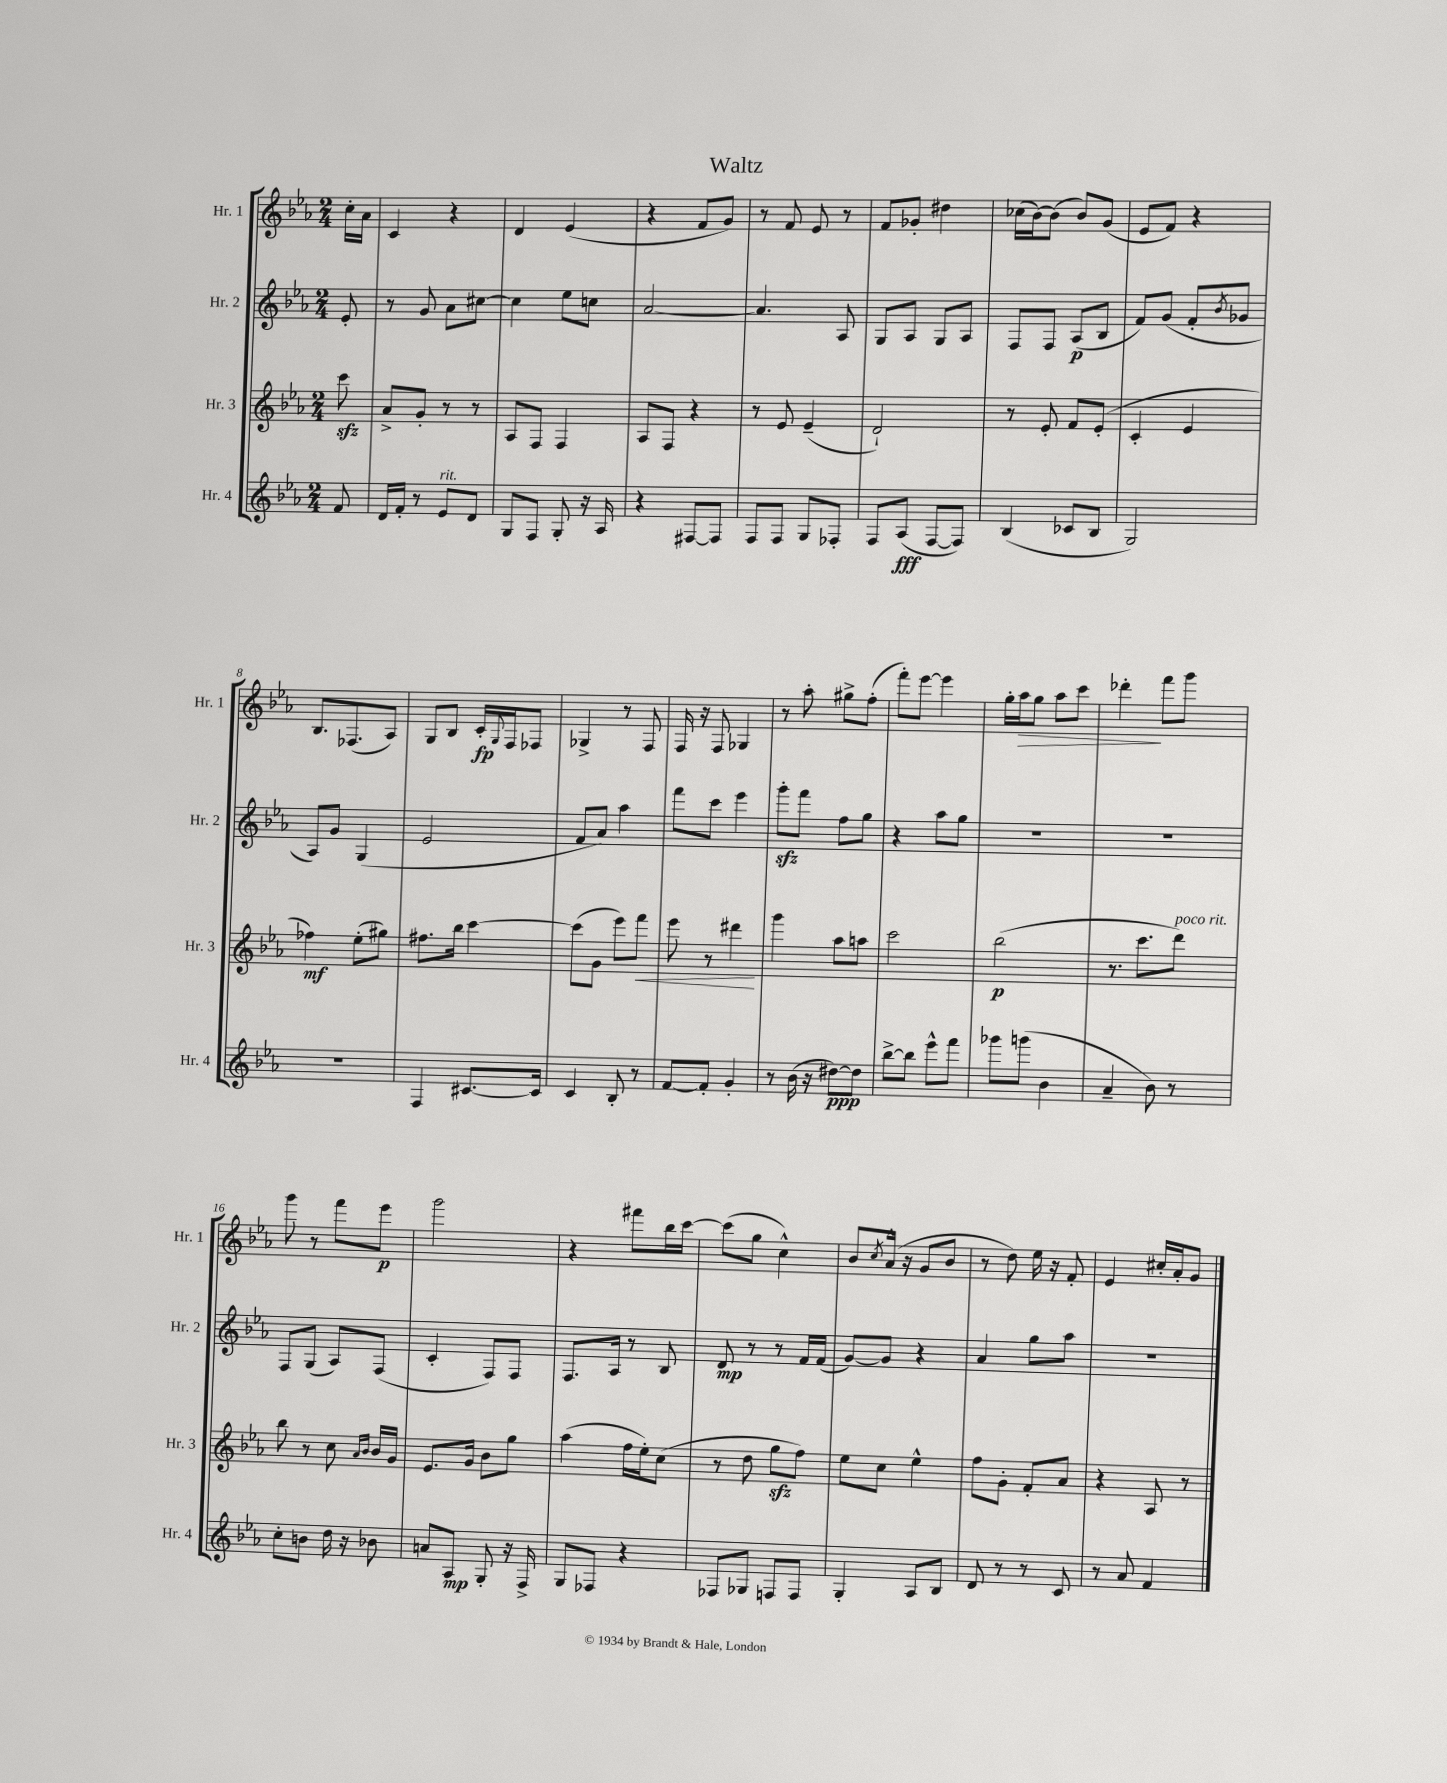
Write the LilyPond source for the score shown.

\header { title = "Waltz" }
<<
\new StaffGroup <<
\new Staff = "s0" \with { instrumentName = "Hr. 1" shortInstrumentName = "Hr. 1" } {
    \clef treble \key ees \major \numericTimeSignature \time 2/4 \partial 8
    c''16-. aes'16 |
    c'4 r4 |
    d'4 ees'4( |
    r4 f'8 g'8) |
    r8 f'8 ees'8 r8 |
    f'8 ges'8-. dis''4 |
    ces''16( bes'16~) bes'8( bes'8) g'8( |
    ees'8 f'8) r4 |
    bes8. fes8.( aes8) |
    g8 bes8 c'16-.\fp \appoggiatura { g8 } f16 fes8 |
    ges4-> r8 f8 |
    f16 r16 f8 ges4 |
    r8 aes''8-. gis''8-> f''8-.( |
    f'''8-.) ees'''8~ ees'''4 |
    g''16-. aes''16\> g''8 aes''8 c'''8 |
    des'''4-.\! f'''8 g'''8 |
    g'''8 r8 f'''8 ees'''8\p |
    g'''2 |
    r4 fis'''8 bes''16 c'''16~ |
    c'''8( g''8 c''4-^) |
    bes'8 \acciaccatura { c''8 } aes'16-^( r16 g'8 bes'8 |
    r8 d''8) ees''16 r16 f'8-. |
    ees'4 cis''16-. aes'16-. g'8 \bar "|." |
}
\new Staff = "s1" \with { instrumentName = "Hr. 2" shortInstrumentName = "Hr. 2" } {
    \clef treble \key ees \major \numericTimeSignature \time 2/4 \partial 8
    ees'8-. |
    r8 g'8 aes'8 cis''8~ |
    cis''4 ees''8 c''8 |
    aes'2~ |
    aes'4. aes8 |
    g8 aes8 g8 aes8 |
    f8 f8 aes8\p( bes8 |
    f'8) g'8( f'8-. \acciaccatura { bes'8 } ges'8 |
    aes8) g'8 g4( |
    ees'2 |
    f'8 aes'8) aes''4 |
    f'''8 c'''8 ees'''4 |
    g'''8-.\sfz f'''8 f''8 g''8 |
    r4 aes''8 g''8 |
    R2 |
    R2 |
    f8 g8( aes8) f8( |
    c'4-. f8) f8 |
    f8. aes16 r8 bes8 |
    d'8\mp r8 r8 f'16 f'16( |
    g'8~) g'8 r4 |
    aes'4 g''8 aes''8 |
    r2 \bar "|." |
}
\new Staff = "s2" \with { instrumentName = "Hr. 3" shortInstrumentName = "Hr. 3" } {
    \clef treble \key ees \major \numericTimeSignature \time 2/4 \partial 8
    c'''8\sfz |
    aes'8-> g'8-. r8 r8 |
    aes8 f8 f4 |
    aes8 f8 r4 |
    r8 ees'8 ees'4--( |
    d'2-!) |
    r8 ees'8-. f'8 ees'8-.( |
    c'4-. ees'4 |
    fes''4\mf) ees''8-.( gis''8) |
    fis''8. bes''16 c'''4~ |
    c'''8( g'8 ees'''8) f'''8\< |
    ees'''8 r8 dis'''4\! |
    g'''4 aes''8 a''8 |
    c'''2 |
    bes''2\p( |
    r8. c'''8. d'''8^\markup { \italic "poco rit." }) |
    bes''8 r8 c''8 \grace { aes'16 bes'16 } bes'16 g'16 |
    ees'8. g'16 bes'8 g''8 |
    aes''4( f''16 ees''16-.) c''8( |
    r8 d''8 g''8\sfz f''8) |
    ees''8 c''8 ees''4-^ |
    f''8 g'8-. f'8-. aes'8 |
    r4 aes8 r8 \bar "|." |
}
\new Staff = "s3" \with { instrumentName = "Hr. 4" shortInstrumentName = "Hr. 4" } {
    \clef treble \key ees \major \numericTimeSignature \time 2/4 \partial 8
    f'8 |
    d'16 f'16-. r8 ees'8^\markup { \italic "rit." } d'8 |
    g8 f8 g8-. r16 aes16 |
    r4 fis8~ fis8 |
    f8 f8 g8 fes8-. |
    f8 aes8\fff( f8~ f8) |
    bes4( ces'8 bes8 |
    g2) |
    R2 |
    f4 cis'8.~ cis'16 |
    c'4 bes8-. r8 |
    f'8~ f'8-. g'4-. |
    r8 bes'16( r16 dis''8~\ppp) dis''8 |
    bes''8~-> bes''8 ees'''8-^ f'''8 |
    ges'''8 g'''8( bes'4 |
    aes'4-- bes'8) r8 |
    c''8-. b'8 d''16 r16 bes'8 |
    a'8 aes8\mp g8-. r16 f16-> |
    g8 fes8 r4 |
    fes8 ges8 f8 f8 |
    g4-. aes8 bes8 |
    d'8 r8 r8 c'8 |
    r8 aes'8 f'4 \bar "|." |
}
>>
>>
